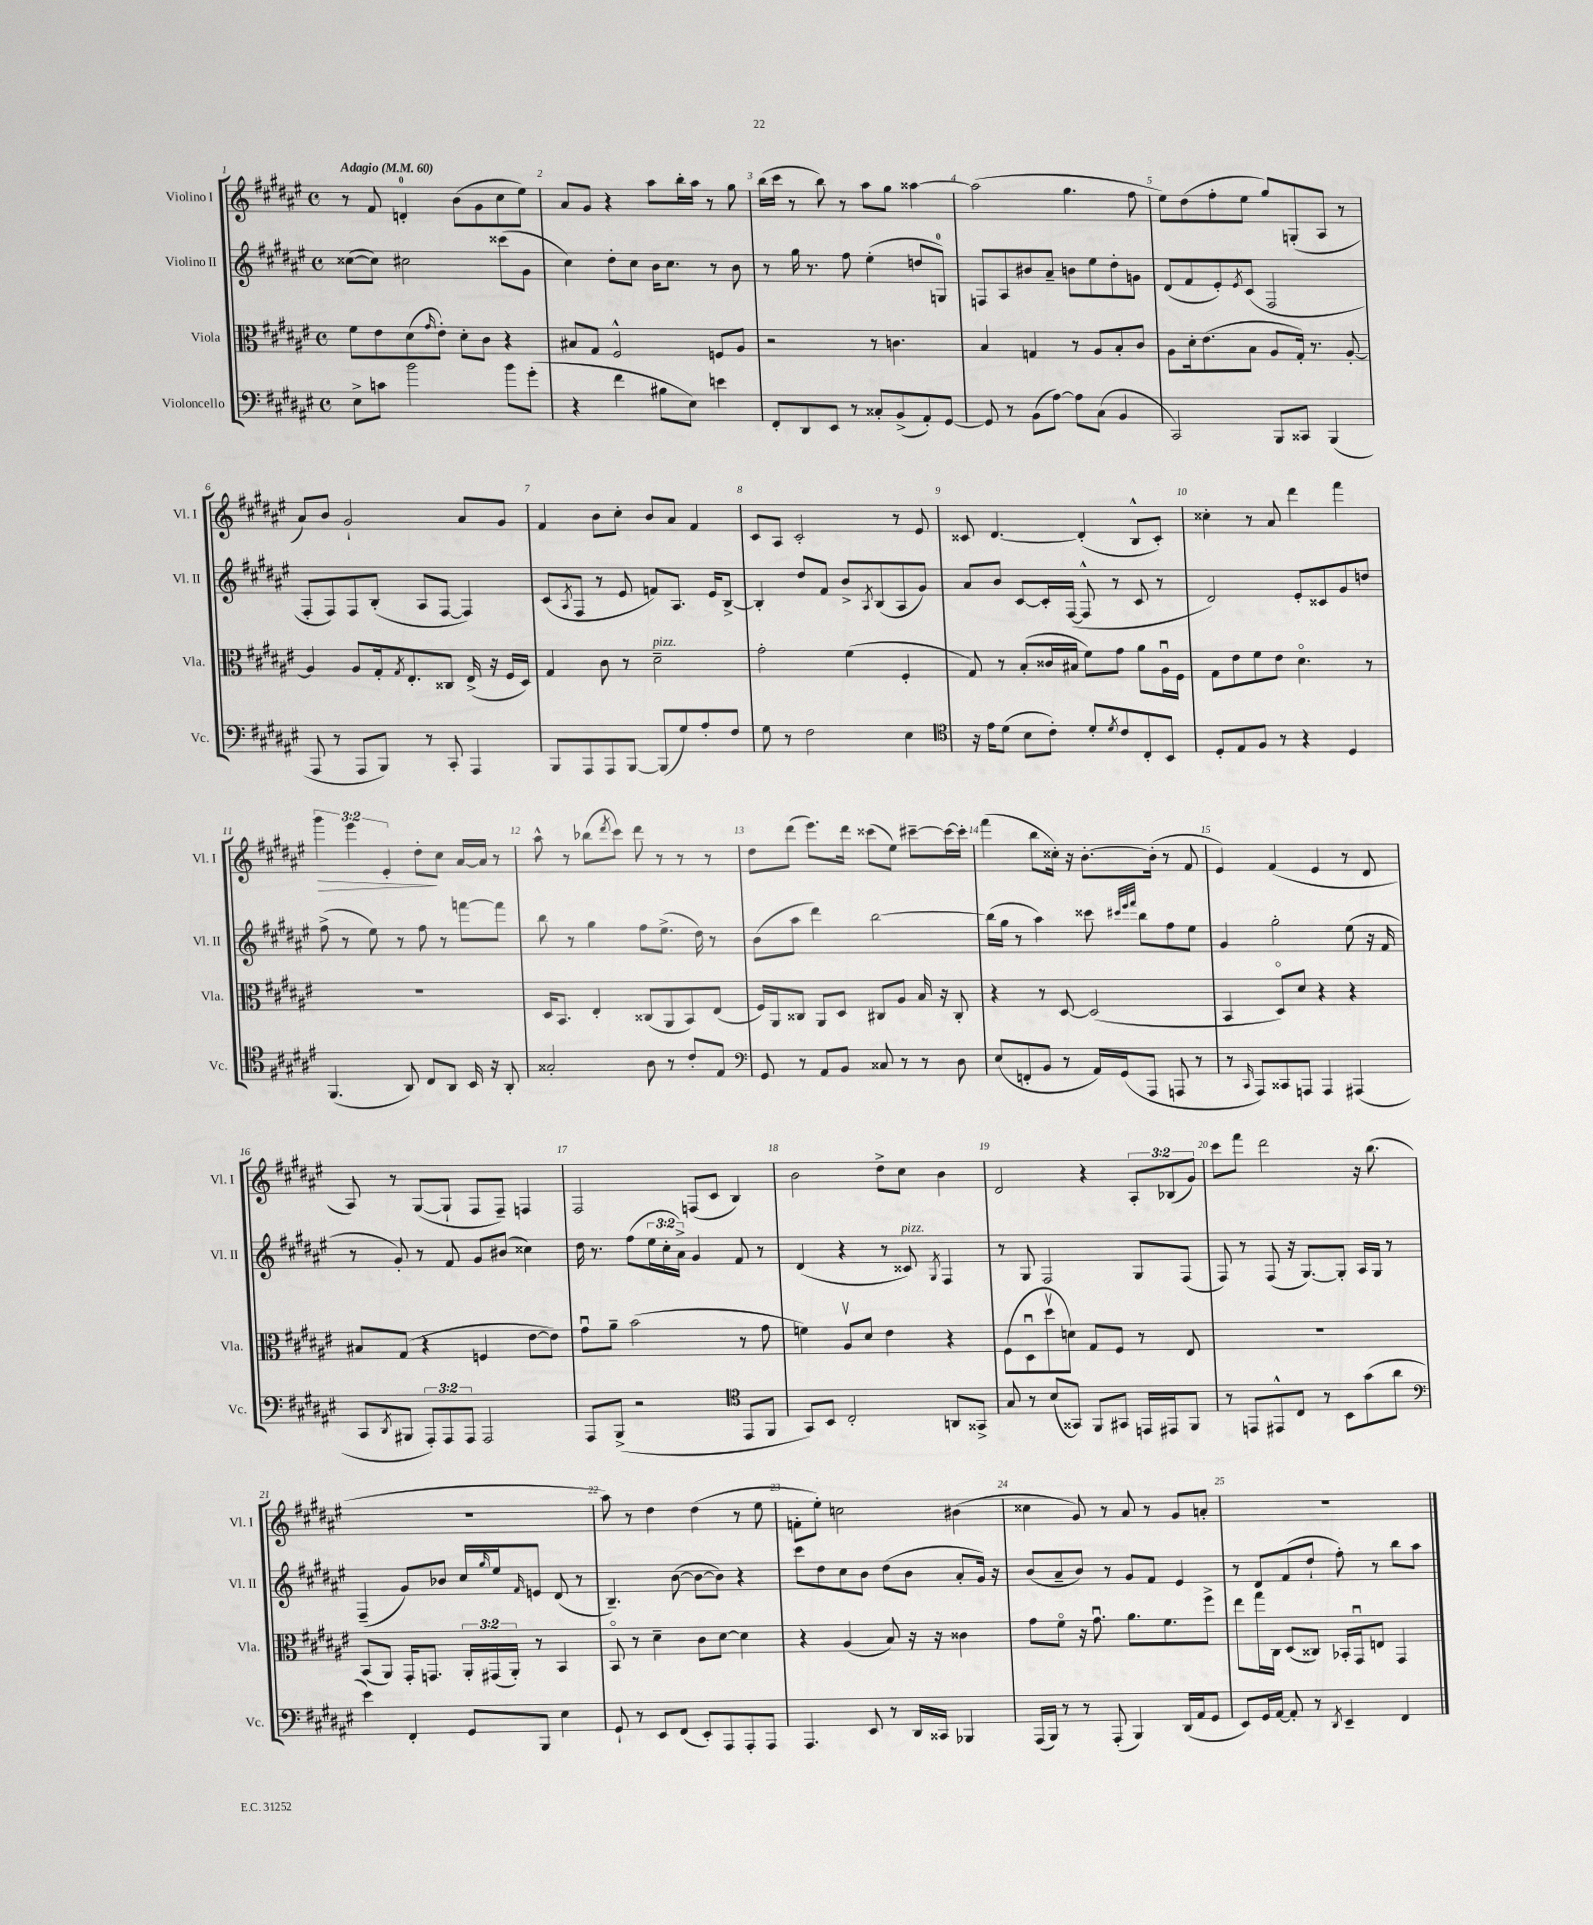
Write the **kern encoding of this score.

**kern	**kern	**kern	**kern
*staff4	*staff3	*staff2	*staff1
*clefF4	*clefC3	*clefG2	*clefG2
*k[f#c#g#d#a#e#]	*k[f#c#g#d#a#e#]	*k[f#c#g#d#a#e#]	*k[f#c#g#d#a#e#]
*M4/4	*M4/4	*M4/4	*M4/4
*met(c)	*met(c)	*met(c)	*met(c)
*MM60	*MM60	*MM60	*MM60
8E#^	8f#	([8cc##	8r
8c	8e#	8cc##])	8f#
2b	(8d#	2cc#	4d'
.	16qqg#	.	.
.	8e#')	.	.
.	8d#'	.	(8b
.	8c#	.	8g#
8b	4r	(8ccc##	8cc#
(8g#'	.	8g#	8ee#)
=	=	=	=
4r	8B#	4cc#)	8a#
.	8G#	.	8g#
4f#	2F#^^	8dd#'	4r
.	.	8cc#	.
8B#	.	16b	8aa#
.	.	8.cc#	.
8E#)	.	.	16bb'
.	.	.	16aa#
4e	8F	8r	8r
.	8A#	8b	8gg#
=	=	=	=
8FF#'	2r	8r	(16bb
.	.	.	16ccc#
8DD#	.	16gg#	8r
.	.	8.r	.
8EE#	.	.	8bb)
8r	.	8ff#	8r
8C##'	8r	(4ee#'	8aa#
(8BB^	4.c	.	8gg#
8AA#')	.	8dd	[4aa##
[8GG#	.	8G)	.
=	=	=	=
8GG#]	4B	8F	(2aa##]
8r	.	8A#	.
(8BB	4G	8b#	.
[8A#)	.	8a#~	.
8A#]	8r	8b	4.gg#
(8C#	8A#	8ee#	.
4BB	8B'	8dd#'	.
.	8c#	8g	8ff#
=	=	=	=
2CC#)	8A#	(8d#	8ee#)
.	16d#'	8f#	(8dd#
.	(8.e#	.	.
.	.	8e#')	8ff#'
.	.	8qe#	.
.	8B	(8c#	8ee#
8BBB	8A#	2F#	8gg#)
8CC##	16G#')	.	(8G'
.	8.r	.	.
(4BBB	.	.	8A#
.	[8A#'	.	8r
=	=	=	=
8AAA#	4A#]	8F#'	8a#)
8r	.	8F#)	8b
8AAA#	8A#	8F#	2g#`
8BBB)	16G#'	(8B'	.
.	8qG#	.	.
.	8.E#'	.	.
8r	.	8A#	.
8CC#'	8C##	[8F#	.
4AAA#	(16E#^	4F#])	8a#
.	16r	.	.
.	16F#	.	8g#
.	16D#)	.	.
=	=	=	=
8BBB	4G#	(8c#	4f#
.	.	8qA#	.
8AAA#	.	8F#	.
8AAA#	8c#	8r	8b
[8BBB	8r	8e#	8cc#'
(8BBB]	2d#~	8f)	8b
8G#)	.	8.A#	8a#
8A#'	.	.	4f#
.	.	16e#	.
8F#	.	[8B^	.
=	=	=	=
8G#	2g#'	4B']	8c#
8r	.	.	8A#
2F#	.	8dd#	2c#'
.	.	8f#	.
.	(4f#	8b^	.
.	.	8qA#	.
.	.	(8B	.
4E#	4F#'	8A#	8r
.	.	8g#)	8e#
=	=	=	=
*clefC4	*	*	*
16r	8G#)	8a#	8c##
16e#	.	.	.
(8d#	8r	8b	[4.d#
8B	(8B'	[8c#	.
8c#')	16c##	16c#']	.
.	16B#	([16F#	.
8d#'	8f#)	8F#^^]	(4d#']
8qd#	.	.	.
8c#	8g#	8r	.
8C#'	8a#	8c#	8B^^
8BB	16A#u	8r	8c##')
.	16F#	.	.
=	=	=	=
8D#'	8G#	2d#)	4cc##'
8E#	8e#	.	.
8F#	8f#	.	8r
8r	8e#	.	8a#
4r	4.d#o	8e#'	4ddd#
.	.	8c##	.
4D#	.	8g#	4fff#
.	8r	8dd	.
=	=	=	=
(4.FF#	1r	(8ff#^	6ggg#
.	.	8r	.
.	.	.	6eee#
.	.	8ee#)	.
.	.	.	6e#'
8AA#)	.	8r	.
8C#	.	8ff#	8dd#'
8AA#	.	8r	8cc#
16BB	.	[8fff	[16a#
16r	.	.	16a#]
8AA#'	.	8fff]	8r
=	=	=	=
2G##'	16D#	8bb	8aa#^^
.	8.BB	.	.
.	.	8r	8r
.	4E#'	4gg#	(8bb-
.	.	.	8qddd#
.	.	.	8ccc#)
8A#	(8C##	8ff#	8ddd#
8r	8AA#	(8.ee#^	8r
8c#'	8BB)	.	8r
.	.	16dd#)	.
8E#	(8E#	8r	8r
=	=	=	=
*clefF4	*	*	*
8GG#	16F#)	(8b	8dd#
.	16AA#	.	.
8r	8C##	8aa#	(8ddd#
8AA#	8AA#	4ddd#)	8.eee#)
8BB	8D#	.	.
.	.	.	16ddd#
8C##	8C#	[2bb	(8ccc##
8r	8A#	.	8ee#)
8r	16B	.	[8ccc#~
.	16r	.	.
8D#	8C#'	.	16ccc#_
.	.	.	16ccc#']
=	=	=	=
(8E#	4r	(16bb]	(4fff#
.	.	16gg#	.
8FF'	.	8r	.
8BB	8r	4aa#)	8bb
8r	[8D#	.	16cc##')
.	.	.	16r
16AA#)	(2D#]	8ccc##	[8.b'
(16GG#	.	.	.
.	.	32qqccc#	.
.	.	32qqeee#	.
.	.	32qqfff#	.
8AAA#	.	8bb	.
.	.	.	(16b']
8AAA	.	8ff#	8r
8r	.	8ee#	8f#
=	=	=	=
8r	4BB	4g#	4e#)
16qqCC#	.	.	.
8AAA#)	.	.	.
8CC##	8D#o)	2gg#'	(4f#
8AAA	8d#	.	.
4AAA	4r	.	4e#
(4AAA#	4r	(8ee#	8r
.	.	16r	8d#
.	.	16f#	.
=	=	=	=
8CC#	8B#	8r	8A#)
8qDD#	.	.	.
8BBB#	(8G#	8g#')	8r
12AAA#')	4r	8r	([8G#
12AAA#	.	.	.
.	.	8f#	8G#`]
12AAA#	.	.	.
2AAA#	4F	8g#	8F#
.	.	(8b#	8F#~)
.	[8e#	4cc##)	4F
.	8e#])	.	.
=	=	=	=
8AAA#	8g#u	16dd#	2F#
.	.	8.r	.
(8BBB^	8a#~	.	.
2r	(2b	(8ff#	.
.	.	24ee#	.
.	.	24cc#'	.
.	.	24a#^)	.
.	.	4g#	(8F
.	.	.	8c#
*clefC4	*	*	*
8EE#	8r	8f#	4B)
8FF#	8g#	8r	.
=	=	=	=
8GG#)	4f)	(4d#	2b
8BB	.	.	.
2C#'	8A#v	4r	.
.	8d#	.	.
.	4e#	8r	8dd#^
.	.	8c##)	8cc#
.	.	8qG#	.
8AA	4r	4F#	4b
8GG##^	.	.	.
=	=	=	=
8G#	(8F#	8r	2d#
8r	8D#u	8G#	.
(8B	8dd#v	2F#	.
8GG##)	8d)	.	.
8FF#	8G#	.	4r
8GG#	8F#	.	.
16EE	8r	8G#	12A#'
16EE#	.	.	.
.	.	.	(12B-
8FF#	8E#	(8F#	.
.	.	.	12g#)
=	=	=	=
8r	1r	8F#)	8ccc#
8EE	.	8r	8fff#
8EE#^^	.	(8F#	2ddd#
8C#	.	16r	.
.	.	[8.G#)	.
8r	.	.	.
8BB	.	8G#']	.
(8g#	.	16A#	16r
.	.	16G#	(8.bb
8a#	.	8r	.
=	=	=	=
*clefF4	*	*	*
4e#)	(8BB	(4F#~	1r
.	8AA#)	.	.
4FF#'	16GG#'	8g#)	.
.	8.GG	.	.
.	.	8b-	.
8GG#	24AA#'	16cc#	.
.	(24GG#	.	.
.	.	16qqgg#	.
.	.	16ee#	.
.	24AA#')	.	.
.	.	16qqf#	.
8BBB	8r	8e	.
4E#	4BB	(8d#	.
.	.	8r	.
=	=	=	=
8GG#`	8BBo	4.B~)	8aa#)
8r	8r	.	8r
8EE#	4d#~	.	4dd#
(8FF#	.	([8b	.
8EE#')	8c#	8b_	(4dd#
8AAA#	[8d#	8b])	.
8AAA#'	4d#]	4r	8r
8AAA#	.	.	8ee#
=	=	=	=
4.AAA#	4r	8ccc#	8f'
.	.	8dd#	8ee#')
.	(4A#	8cc#	2cc
8EE#	.	8b	.
8r	8B)	(8dd#	.
16DD#	16r	8b	.
16CC##	16r	.	.
4BBB-	4c##	8a#'	(4b#
.	.	16g#)	.
.	.	16r	.
=	=	=	=
(16AAA#	8g#	(8b	4cc##
16BBB)	.	.	.
8r	8f#o	8a#~	.
8r	16r	8b)	8g#)
.	8.g#u	.	.
(8AAA#'	.	8r	8r
4BBB)	8.a#	8g#	8a#
.	.	8f#	8r
.	8.f#	.	.
(16DD#	.	4e#	8g#
16AA#	.	.	.
8GG#	8ff#^	.	8a'
=	=	=	=
8EE#)	8ee#	8r	1r
16GG#	16gg#	8d#	.
[16AA#	16C#	.	.
8AA#']	(8D#	(8f#	.
8r	8C##)	8dd#`	.
8qDD#	.	.	.
4EE#~	16BB-'	8ff#')	.
.	16GG#u	.	.
.	8E	8r	.
4FF#	4GG#	8bb	.
.	.	8aa#	.
==	==	==	==
*-	*-	*-	*-
